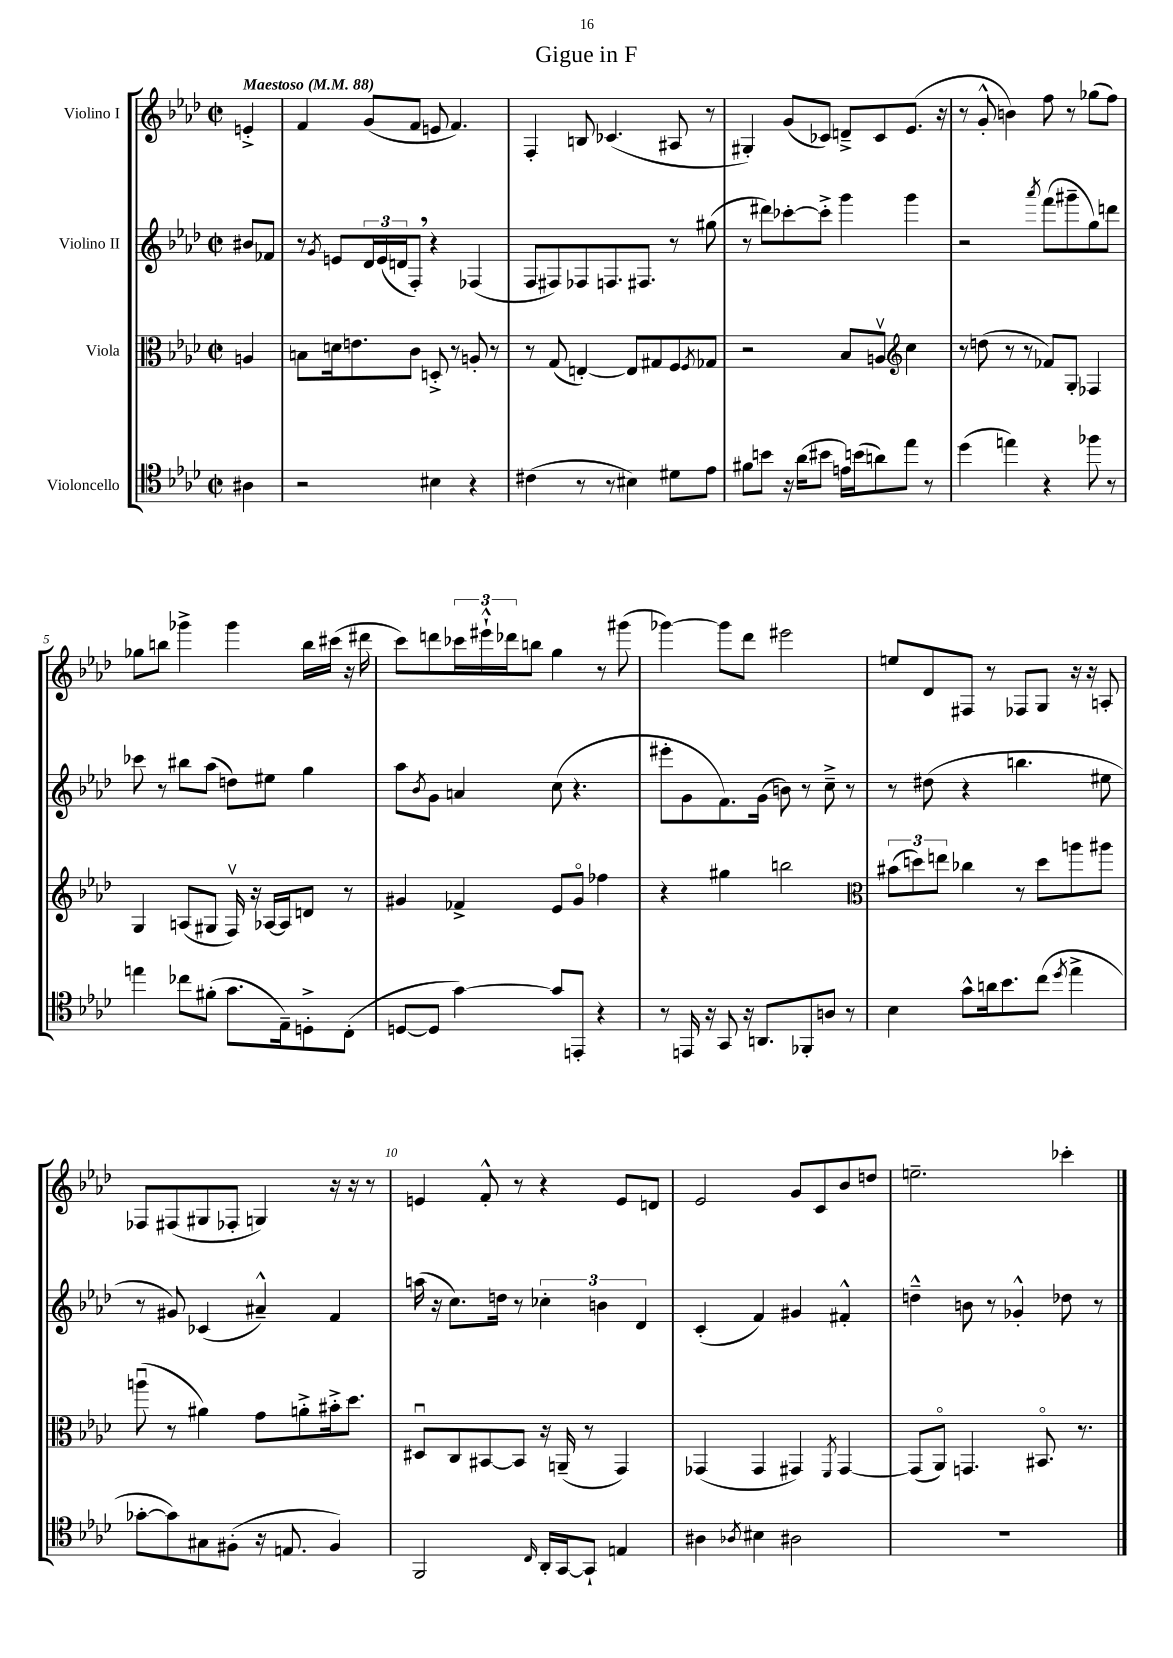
\header { title = "Gigue in F" }
<<
\new StaffGroup <<
\new Staff = "s0" \with { instrumentName = "Violino I" } {
    \clef treble \key aes \major \defaultTimeSignature \time 2/2 \partial 4 \tempo "Maestoso" 4 = 88
    e'4-.-> |
    f'4 g'8( f'8 e'8 f'4.) |
    f4-. b8 ces'4.( ais8 r8 |
    gis4-.) g'8( ces'8) d'8---> ces'8 ees'8.( r16 |
    r8 g'8-.-^ b'4) f''8 r8 ges''8( f''8) |
    ges''8 b''8 ges'''4-> ges'''4 b''16 cis'''16( r16 dis'''16 |
    c'''8) d'''8 \tuplet 3/2 { ces'''16 eis'''16-!-^ des'''16 } b''8 g''4 r8 gis'''8( |
    ges'''4~) ges'''8 des'''8 eis'''2 |
    e''8 des'8 fis8 r8 fes8 g8 r16 r16 a8-. |
    fes8 fis8( gis8 fes8-. g4) r16 r16 r8 |
    e'4 f'8-.-^ r8 r4 e'8 d'8 |
    ees'2 g'8 c'8 bes'8 d''8 |
    e''2.-- ces'''4-. \bar "|." |
}
\new Staff = "s1" \with { instrumentName = "Violino II" } {
    \clef treble \key aes \major \defaultTimeSignature \time 2/2 \partial 4
    bis'8 fes'8 |
    r8 \acciaccatura { g'8 } e'8 \tuplet 3/2 { des'16 e'16( d'16 } f8-.) \breathe r4 fes4( |
    f8 fis8) fes8 f8. fis8. r8 gis''8( |
    r8 dis'''8) ces'''8~-. ces'''8-.-> g'''4 g'''4 |
    r2 \acciaccatura { aes'''8 } f'''8( gis'''8-- g''8) d'''8 |
    ces'''8 r8 bis''8 aes''8( d''8) eis''8 g''4 |
    aes''8 \acciaccatura { bes'8 } g'8 a'4 c''8( r4. |
    eis'''8-. g'8 f'8.) g'16( b'8) r8 c''8---> r8 |
    r8 dis''8( r4 b''4. eis''8 |
    r8 gis'8) ces'4( ais'4---^) f'4 |
    a''16( r16 c''8.) d''16 r8 \tuplet 3/2 { ces''4-. b'4 des'4 } |
    c'4-.( f'4) gis'4 fis'4-.-^ |
    d''4---^ b'8 r8 ges'4-.-^ des''8 r8 \bar "|." |
}
\new Staff = "s2" \with { instrumentName = "Viola" } {
    \clef alto \key aes \major \defaultTimeSignature \time 2/2 \partial 4
    a4 |
    b8 d'16 e'8. c'8 d8-.-> r8 a8-. r8 |
    r8 g8( e4~-.) e8 gis8 f8 \acciaccatura { f8 } ges8 |
    r2 bes8 a8\upbow \clef treble c''4 |
    r8 d''8( r8 r8 fes'8) g8-. fes4 |
    g4 a8( gis8 f16\upbow) r16 aes16~ aes16 d'8 r8 |
    gis'4 fes'4-> ees'8 gis'8\flageolet fes''4 |
    r4 gis''4 b''2 |
    \clef alto \tuplet 3/2 { bis'8( d''8) e''8 } ces''4 r8 d''8 a''8 ais''8 |
    a''8\downbow( r8 ais'4) g'8 a'8-.-> bis'16-.-> des''8. |
    dis8\downbow c8 bis,8~ bis,8 r16 a,16--( r8 g,4) |
    ges,4( ges,4 gis,4) \acciaccatura { f,8 } gis,4~ |
    gis,8( aes,8\flageolet) g,4. bis,8.\flageolet r8. \bar "|." |
}
\new Staff = "s3" \with { instrumentName = "Violoncello" } {
    \clef tenor \key aes \major \defaultTimeSignature \time 2/2 \partial 4
    ais4 |
    r2 bis4 r4 |
    cis'4( r8 r8 bis4) dis'8 ees'8 |
    fis'8 b'8 r16 aes'16( bis'8 e'16) b'16( a'8) ees''8 r8 |
    des''4( e''4) r4 fes''8 r8 |
    e''4 ces''8 fis'8-.( g'8. ees16--) d8-.-> c8-.( |
    d8~ d8 g'4~) g'8 e,8-. r4 |
    r8 e,16 r16 g,8 r16 a,8. fes,8-. a8 r8 |
    bes4 g'8-^ a'16 bes'8. c''8( \acciaccatura { des''8 } ees''4-> |
    ges'8~-. ges'8) gis8 fis8-.( r16 e8. fis4) |
    f,2 \grace { c16 } aes,16-. g,16~ g,8-! e4 |
    ais4 \acciaccatura { aes8 } bis4 ais2 |
    R1 \bar "|." |
}
>>
>>
\layout { \context { \Score \override BarNumber.break-visibility = ##(#f #t #t) barNumberVisibility = #(every-nth-bar-number-visible 5) } }
